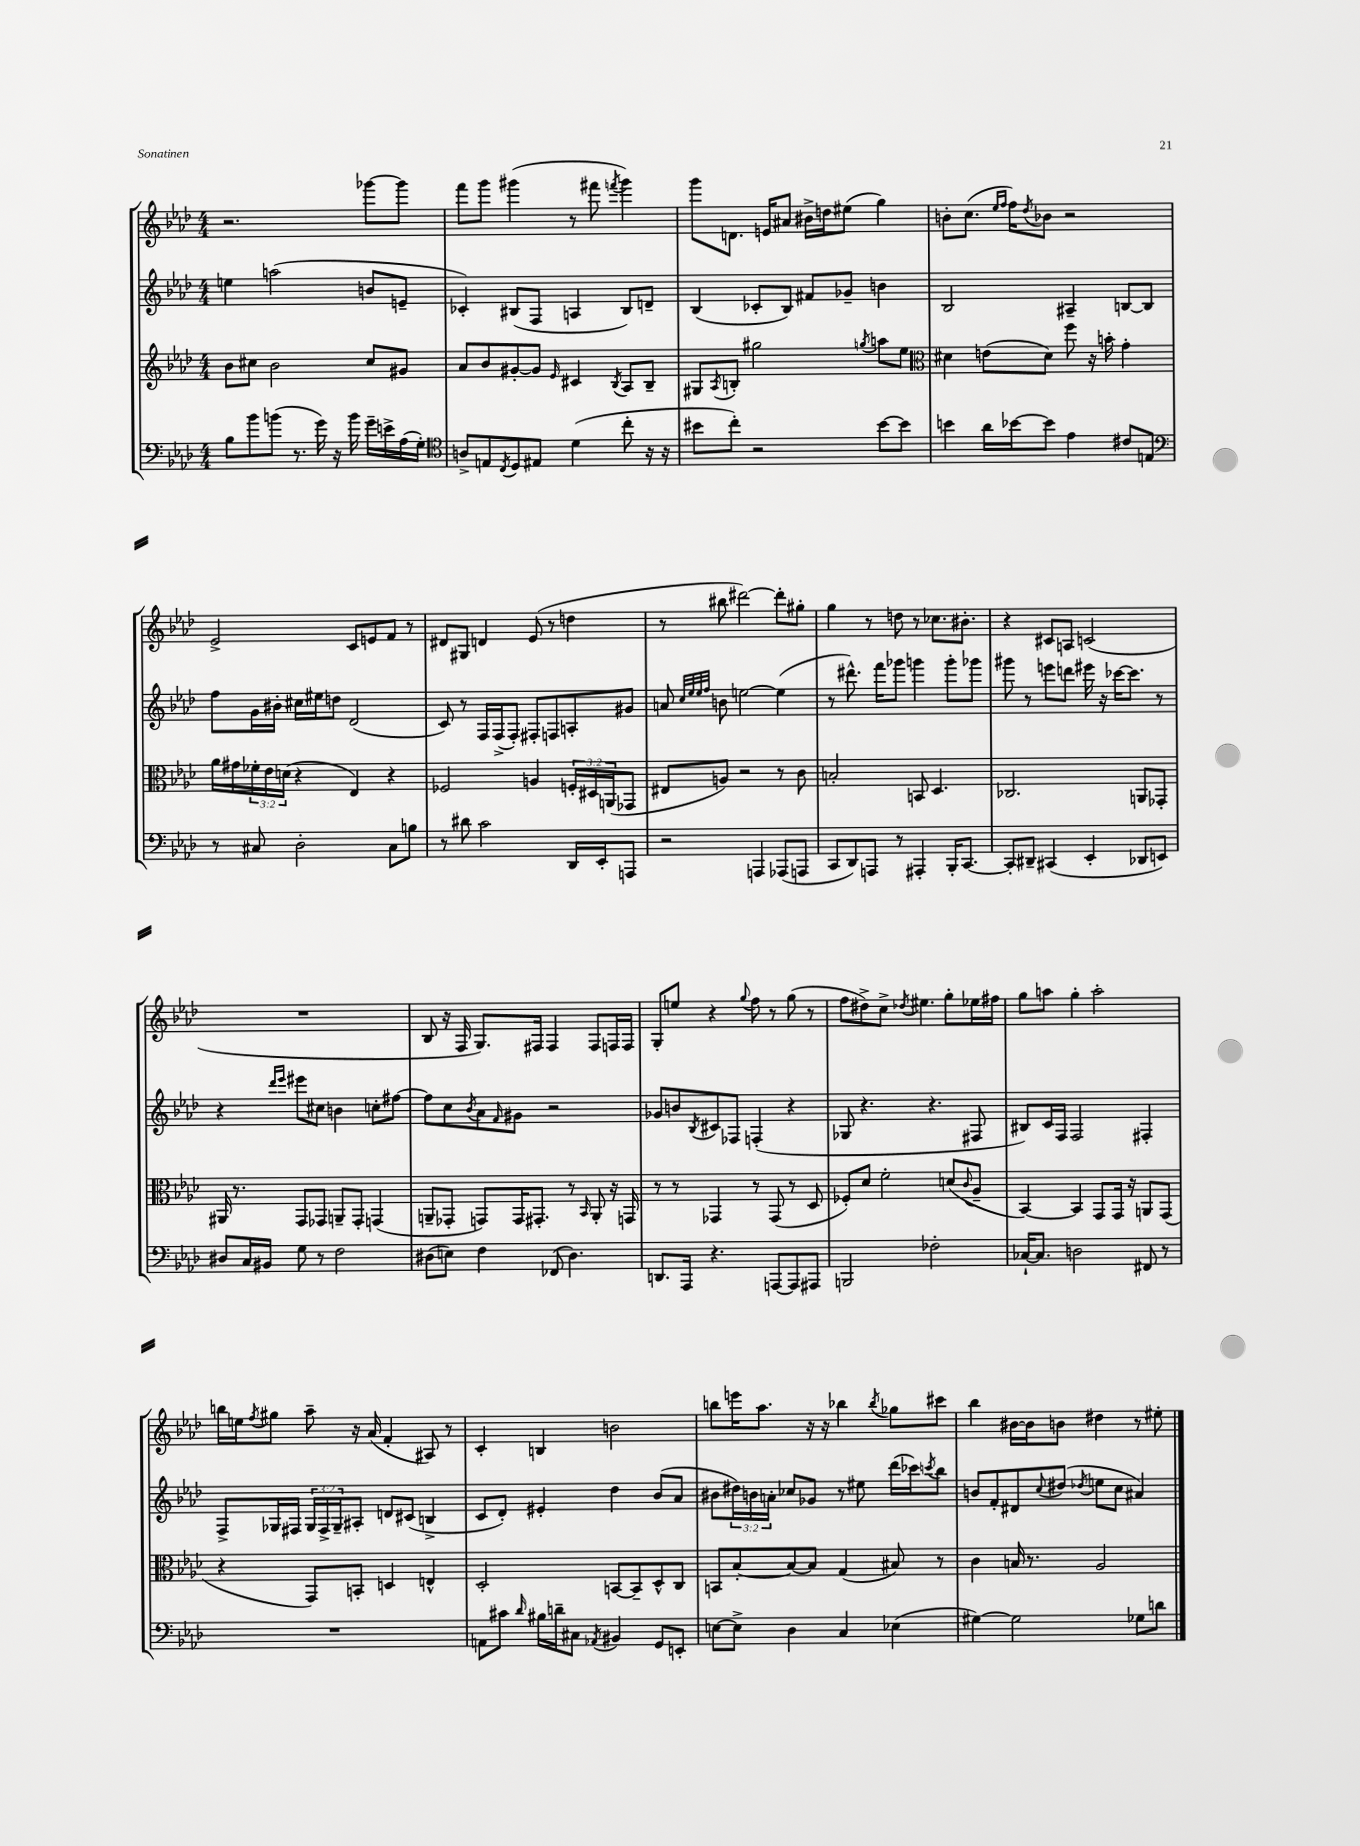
<<
\new StaffGroup <<
\new Staff = "s0" {
    \clef treble \key aes \major \numericTimeSignature \time 4/4
    r2. ges'''8~ ges'''8 |
    f'''8 g'''8 gis'''4( r8 fis'''8 \acciaccatura { f'''8 } gis'''4) |
    g'''8 d'8. e'16 ais'8 bis'16-> d''16 eis''8( g''4) |
    b'8-. c''8.( \grace { ees''16 f''16 } f''16) \acciaccatura { des''8 } bes'8 r2 |
    ees'2-> c'8 e'8 f'8 r8 |
    dis'8 gis8 d'4 ees'8( r8 d''4 |
    r8 bis''8 dis'''2~) dis'''8-. gis''8-. |
    g''4 r8 d''8 r8 ces''8. bis'8.-. |
    r4 cis'8 a8 c'2( |
    R1 |
    bes8 r16 f16 g8.) fis16 fis4 fis8 f16 f16 |
    g8-. e''8 r4 \appoggiatura { g''8 } f''8 r8 g''8( r8 |
    f''8 dis''8->) c''8-> \acciaccatura { des''8 } eis''4. g''8-. ees''16 fis''16 |
    g''8 a''8 g''4-. a''2-. |
    b''16 e''16 \acciaccatura { f''8 } gis''8 aes''8-- r16 aes'16( f'4-. ais8) r8 |
    c'4-. b4 b'2 |
    b''8 e'''16 aes''8. r16 r16 bes''4 \acciaccatura { bes''8 } ges''8 cis'''8 |
    bes''4 bis'16~ bis'16 b'8 dis''4 r8 eis''8-. \bar "|." |
}
\new Staff = "s1" {
    \clef treble \key aes \major \numericTimeSignature \time 4/4 \override Staff.TupletNumber.text = #tuplet-number::calc-fraction-text
    e''4 a''2( b'8 e'8-- |
    ces'4-.) bis8( f8 a4 bis8) d'8-- |
    bes4( ces'8-. bes8) fis'8 ges'8-- b'4 |
    bes2 ais4-- b8~ b8 |
    f''8 g'16 bis'16-. cis''16 eis''16 d''8 des'2( |
    c'8) r8 f16 f16->( f8-.) fis8-. f8 a8-. gis'8 |
    a'8 \grace { c''32 ees''32 ees''32 f''32 } b'8 e''2~ e''4( |
    r8 dis'''8.-^) f'''16 ges'''8 g'''4 g'''8-. ges'''8 |
    gis'''8 r8 e'''8 d'''8 eis'''16 r16 ces'''16~ ces'''8. r8 |
    r4 \grace { des'''16 ees'''16 } eis'''8 cis''8 b'4 c''8-. fis''8~ |
    fis''8 c''8 \acciaccatura { bes'8 } aes'8 \grace { f'16 } gis'8 r2 |
    ges'8 b'8 \acciaccatura { bes8 } cis'8 fes8 f4-.( r4 |
    ges8 r4. r4. fis8 |
    bis8) c'16 f16 f2 fis4-. |
    f8-> ges16 fis16 \tuplet 3/2 { ges16 fis16-> ges16-- } ais8-. d'8 cis'8( b4-> |
    c'8 des'8-.) eis'4-. des''4 bes'8( aes'8 |
    bis'8 \tuplet 3/2 { dis''16) b'16 a'16-. } ces''8 ges'8 r8 eis''8 des'''16( ces'''16) \acciaccatura { c'''8 } bes''8 |
    b'8 f'8-. dis'8 \appoggiatura { c''8 } dis''8( \acciaccatura { des''8 } e''8 c''8 ais'4) \bar "|." |
}
\new Staff = "s2" {
    \clef treble \key aes \major \numericTimeSignature \time 4/4 \override Staff.TupletNumber.text = #tuplet-number::calc-fraction-text
    bes'8 cis''8 bes'2 cis''8 gis'8 |
    aes'8 bes'8 gis'8~-. gis'8 \grace { ees'16 } cis'4 \acciaccatura { bes8 } aes8 bes8-- |
    gis8 \acciaccatura { aes8 } b8-. gis''2 \acciaccatura { g''8 } a''8 ees''8 |
    \clef alto dis'4 e'8( dis'8) f''8 r16 b'16-. g'4-. |
    aes'16 gis'16 \tuplet 3/2 { fes'16-. ees'16 d'16( } r4 ees4) r4 |
    fes2 a4 \tuplet 3/2 { f16-. dis16 a,16( } ges,8 |
    eis8 a8) r2 r8 c'8 |
    b2-. b,8 des4. |
    ces2. a,8 ges,8-. |
    ais,16 r8. g,8 ges,8 a,8-- ges,8-. g,4( |
    a,8-- ges,8-. g,8) g,16 gis,8.-. r8 \grace { bes,16 } a,8-. r16 g,16 |
    r8 r8 ges,4 r8 ges,8( r8 des8 |
    fes8-.) des'8 f'2-. d'8( \appoggiatura { c'8 } aes8-- |
    bes,4~) bes,4 g,8 g,16 r16 a,8 g,8( |
    r4 g,8) b,8-. d4 e4-^ |
    des2-. b,8~ b,8-- des8-^ c8 |
    b,8 bes8~-. bes8~ bes8 g4( bis8) r8 |
    c'4 b16 r8. aes2 \bar "|." |
}
\new Staff = "s3" {
    \clef bass \key aes \major \numericTimeSignature \time 4/4
    bes8 bes'8 b'8( r8. g'16) r16 b'16 g'16-- e'16-> aes16( g16-.) |
    \clef tenor a8-> e8 \acciaccatura { c8 } des8 eis8 des'4( c''8-. r16 r16 |
    bis'8 c''8-.) r2 bis'8~ bis'8 |
    b'4 aes'16 bes'16~ bes'8 ees'4 cis'8 e8 |
    \clef bass r8 cis8 des2-. cis8 b8 |
    r8 dis'8 c'2 des,16 ees,16-. a,,8 |
    r2 a,,4 aes,,8( a,,8 |
    c,8 des,8) a,,8 r8 ais,,4-. bes,,16-. c,8.~ |
    c,8-. dis,8-- cis,4( ees,4-. des,8 e,8) |
    dis8 c16 bis,16 g8 r8 f2 |
    dis8( e8) f4 fes,8( dis4.) |
    d,8. aes,,16 r4. a,,8~ a,,8 ais,,8 |
    b,,2 fes2-. |
    ces16~-! ces8. d2 fis,8 r8 |
    R1 |
    a,8 cis'8 \grace { des'16 } bis16 d'16-- cis8 \acciaccatura { aes,8 } bis,4 g,8 e,8-. |
    e8~ e8-> des4 c4 ees4( |
    gis4~) gis2 ges8 d'8 \bar "|." |
}
>>
>>
\layout { \context { \Score \remove "Bar_number_engraver" } }
